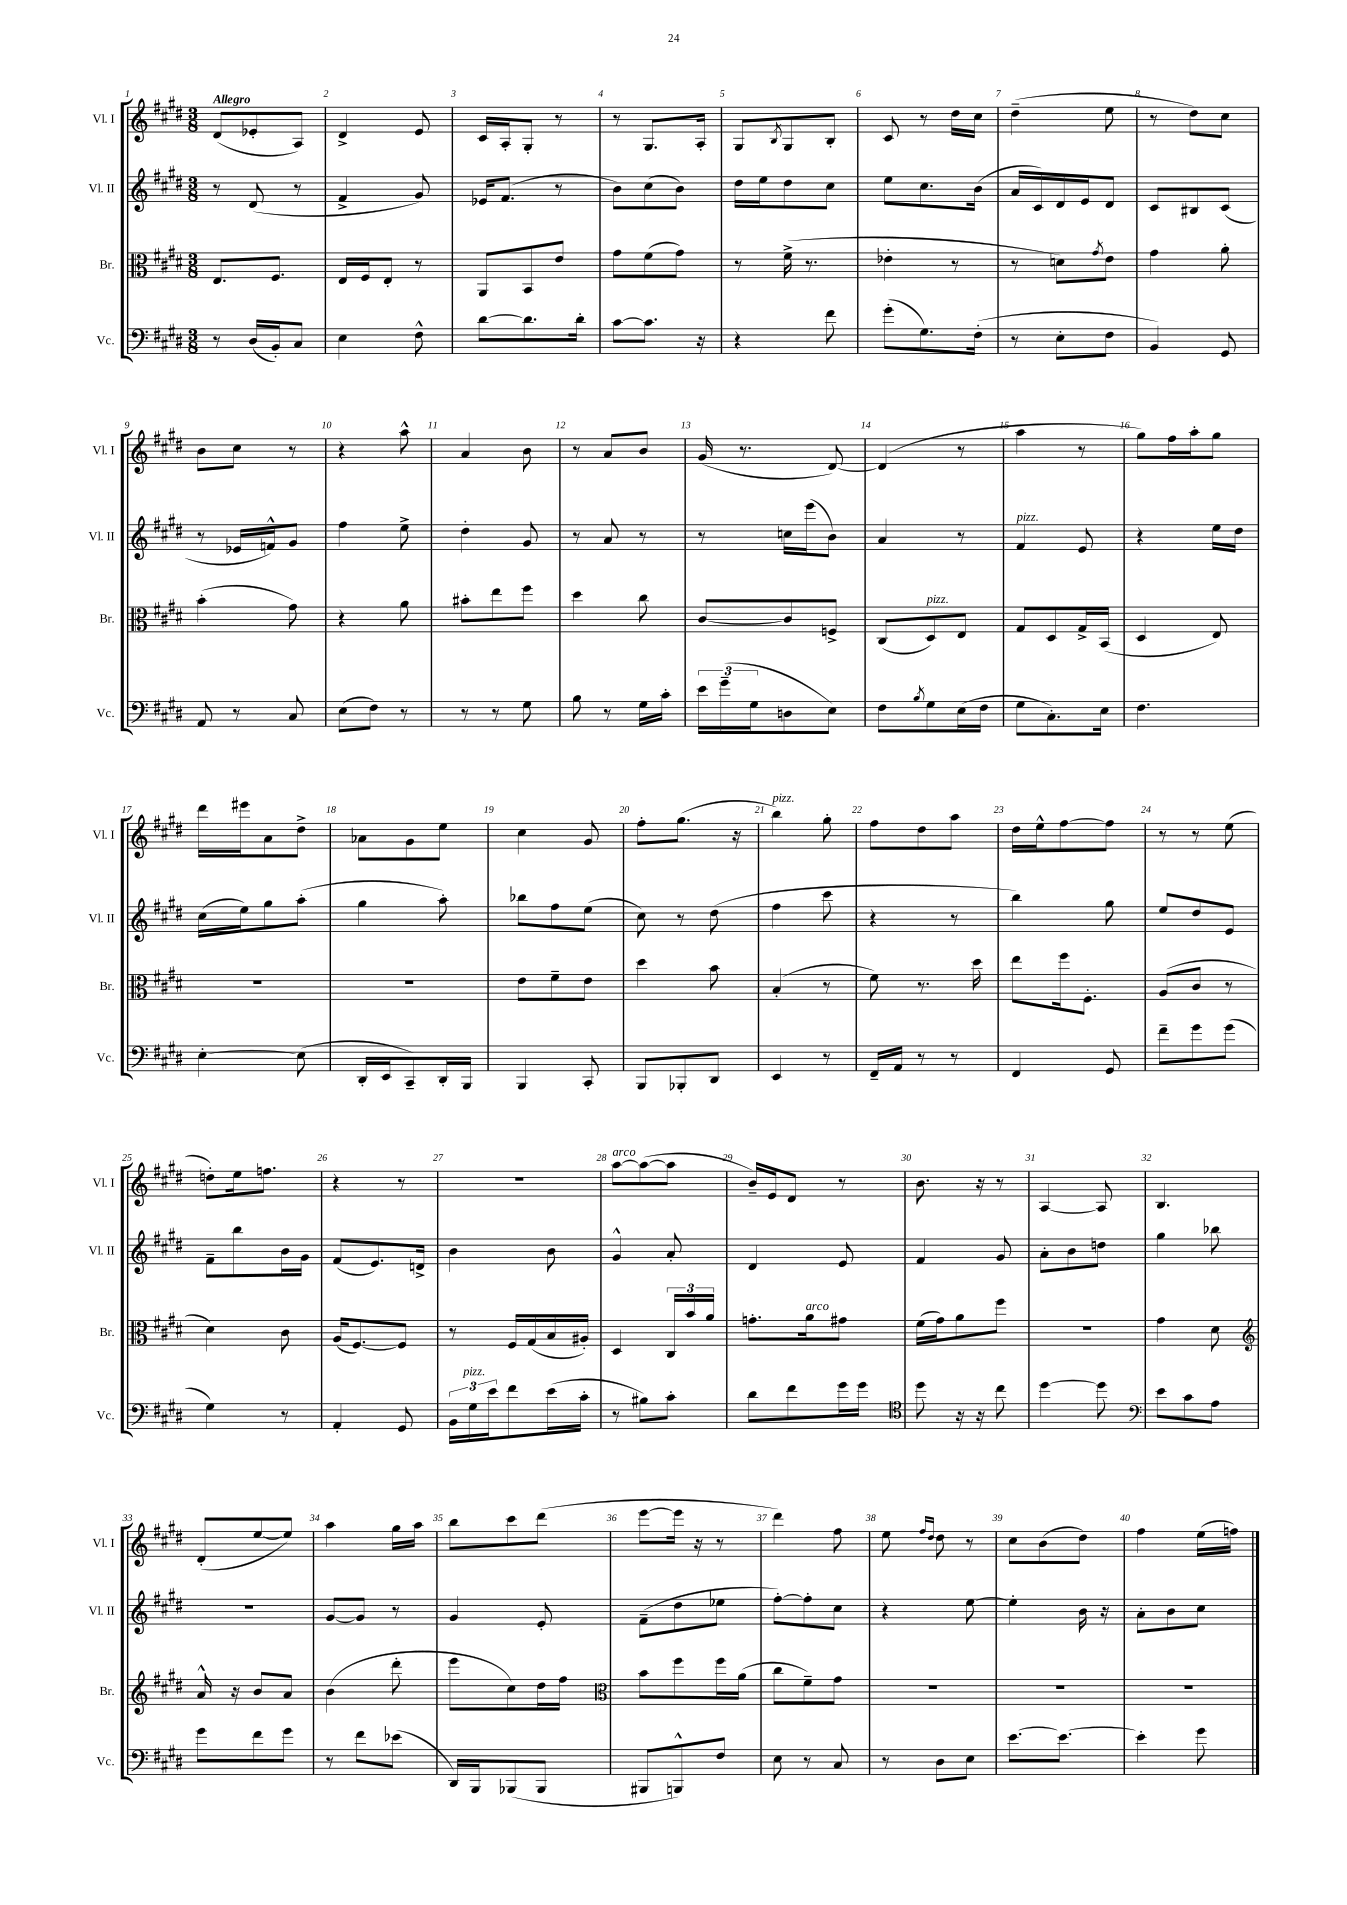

**kern	**kern	**kern	**kern
*staff4	*staff3	*staff2	*staff1
*clefF4	*clefC3	*clefG2	*clefG2
*k[f#c#g#d#]	*k[f#c#g#d#]	*k[f#c#g#d#]	*k[f#c#g#d#]
*M3/8	*M3/8	*M3/8	*M3/8
8r	8.E/L	8r	(8d#/L
(16D#/LL	.	(8d#/	8e-'/
16BB'/J)	8.F#/J	.	.
8C#/J	.	8r	8A/J)
=	=	=	=
4E\	16E/LL	4f#^/	4d#^/
.	16F#/J	.	.
.	8E'/J	.	.
8F#^^\	8r	8g#/)	8e/
=	=	=	=
[8d#\L	8AA/L	16e-/LK	16c#/LL
.	.	(8.f#/J	16A'/J
8.d#\]	8BB/	.	8G#'/J
.	8e/J	8r	8r
16d#'\Jk	.	.	.
=	=	=	=
[8c#\L	8g#\L	8b\L)	8r
8.c#\]J	(8f#\	(8cc#\	8.G#/L
.	8g#\J)	8b\J)	.
16r	.	.	16A'/Jk
=	=	=	=
4r	8r	16dd#\LL	8G#/L
.	.	16ee\J	.
.	.	.	8qB/
.	(16f#^\	8dd#\	8G#/
.	8.r	.	.
8f#\	.	8cc#\J	8B'/J
=	=	=	=
(8g#'\L	4e-'\	8ee\L	8c#/
8.G#\)	.	8.cc#\	8r
.	8r	.	16dd#\LL
(16F#'\Jk	.	(16b\Jk	16cc#\JJ
=	=	=	=
8r	8r	16a/LL	(4dd#~\
.	.	16c#/)	.
8E'\L	8d\L)	16d#/	.
.	.	16e/J	.
.	8qg#/	.	.
8F#\J	8e\J	8d#/J	8ee\
=	=	=	=
4BB/)	4g#\	8c#/L	8r
.	.	8B#/	8dd#\L)
8GG#/	8a'\	(8c#/J	8cc#\J
=	=	=	=
8AA/	(4b'\	8r	8b\L
8r	.	16e-/LL	8cc#\J
.	.	16f^^/J)	.
8C#/	8g#\)	8g#/J	8r
=	=	=	=
(8E\L	4r	4ff#\	4r
8F#\J)	.	.	.
8r	8a\	8ee^\	8aa^^\
=	=	=	=
8r	8b#'\L	4dd#'\	4a/
8r	8ee\	.	.
8G#\	8ff#\J	8g#/	8b\
=	=	=	=
8B\	4dd#\	8r	8r
8r	.	8a/	8a/L
16G#\LL	8cc#\	8r	8b/J
16c#'\JJ	.	.	.
=	=	=	=
24e\LL	[8c#/L	8r	(16g#/
(24g#~\	.	.	.
.	.	.	8.r
24G#\J	.	.	.
8D\	8c#/]	16cc\LL	.
.	.	(16eee\J	.
8E\J)	8F^/J	8b\J)	[8d#/)
=	=	=	=
8F#\L	(8C#/L	4a/	(4d#/]
8qB/	.	.	.
8G#\	8D#/)	.	.
(16E\L	8E/J	8r	8r
16F#\JJ	.	.	.
=	=	=	=
8G#\L	8G#/L	4f#/	4aa\
8.C#'\)	8D#/	.	.
.	16G#^/L	8e/	8r
16E\Jk	(16BB/JJ	.	.
=	=	=	=
4.F#\	4D#/	4r	8gg#\L)
.	.	.	16ff#\L
.	.	.	16aa'\J
.	8E/)	16ee\LL	8gg#\J
.	.	16dd#\JJ	.
=	=	=	=
[4E'\	4.r	(16cc#\LL	16ddd#\LL
.	.	16ee\J)	16eee#\J
.	.	8gg#\	8a\
(8E\]	.	(8aa'\J	8dd#^\J
=	=	=	=
16DD#'/LL	4.r	4gg#\	8a-\L
16EE/J	.	.	.
8CC#~/)	.	.	8g#\
16DD#'/L	.	8aa'\)	8ee\J
16BBB/JJ	.	.	.
=	=	=	=
4BBB/	8e\L	8bb-\L	4cc#\
.	8f#~\	8ff#\	.
8CC#'/	8e\J	(8ee\J	8g#/
=	=	=	=
8BBB/L	4dd#\	8cc#\)	8ff#'\L
8BBB-'/	.	8r	(8.gg#\J
8DD#/J	8b\	(8dd#\	.
.	.	.	16r
=	=	=	=
4EE/	(4B'/	4ff#\	4bb\)
8r	8r	8ccc#\	8gg#'\
=	=	=	=
16FF#~/LL	8f#\)	4r	8ff#\L
16AA/JJ	.	.	.
8r	8.r	.	8dd#\
8r	.	8r	8aa\J
.	16dd#\	.	.
=	=	=	=
4FF#/	8ee\L	4bb\)	16dd#\LL
.	.	.	16ee^^\J
.	16ff#\k	.	[8ff#\
.	8.F#'\J	.	.
8GG#/	.	8gg#\	8ff#\]J
=	=	=	=
8f#~\L	(8A/L	8ee/L	8r
8g#\	8c#/J	8dd#/	8r
(8g#\J	8r	8e/J	(8ee\
=	=	=	=
4G#\)	4d#\)	8f#~\L	8dd'\L)
.	.	8bb\	16ee\k
.	.	.	8.ff\J
8r	8c#\	16b\L	.
.	.	16g#\JJ	.
=	=	=	=
4AA'/	(16A/LK	(8f#/L	4r
.	[8.F#/)	.	.
.	.	8.e/)	.
8GG#/	8F#/]J	.	8r
.	.	16d^/Jk	.
=	=	=	=
24BB\LL	8r	4b\	4.r
24G#\	.	.	.
24e\J	.	.	.
8f#\	16F#/LL	.	.
.	(16G#/	.	.
(16e\L	16B/	8b\	.
16c#'\JJ	16A#'/JJ)	.	.
=	=	=	=
8r	4D#/	4g#^^/	[8aa\L
8B#\L)	.	.	(8aa\_
8c#'\J	24C#/LL	8a'/	8aa\]J
.	24b/	.	.
.	24a/JJ	.	.
=	=	=	=
8d#\L	8.g'\L	4d#/	16b~/LL)
.	.	.	16e/J
8f#\	.	.	8d#/J
.	16a\k	.	.
16g#\L	8g#\J	8e/	8r
16g#\JJ	.	.	.
=	=	=	=
*clefC4	*	*	*
8dd#\	(16f#\LL	4f#/	8.b\
.	16g#\J)	.	.
16r	8a\	.	.
16r	.	.	16r
8cc#\	8ff#\J	8g#/	8r
=	=	=	=
[4dd#\	4.r	8a'\L	[4A/
.	.	8b\	.
8dd#\]	.	8dd\J	8A/]
=	=	=	=
*clefF4	*	*	*
8e\L	4g#\	4gg#\	4.B/
8c#\	.	.	.
8A\J	8d#\	8bb-\	.
=	=	=	=
*	*clefG2	*	*
8g#\L	16a^^/	4.r	(8d#'/L
.	16r	.	.
8f#\	8b/L	.	[8ee/
8g#\J	8a/J	.	8ee/]J)
=	=	=	=
8r	(4b\	[8g#/L	4aa\
8f#\L	.	8g#/]J	.
(8e-\J	8ddd#'\	8r	16gg#\LL
.	.	.	16aa\JJ
=	=	=	=
16DD#/LL)	8eee\L	4g#/	8bb\L
16BBB/J	.	.	.
(8BBB-/	8cc#\)	.	8ccc#\
8BBB-/J	16dd#\L	8e'/	(8ddd#\J
.	16ff#\JJ	.	.
=	=	=	=
*	*clefC3	*	*
8BBB#/L	8b\L	(8f#~\L	[8eee\L
8BBB^^/)	8ff#\	8dd#\	16eee\]Jk
.	.	.	16r
8F#/J	16ff#\L	8ee-\J	8r
.	(16a\JJ	.	.
=	=	=	=
8E\	8cc#\L	[8ff#'\L)	4ddd#\)
8r	8f#~\)	8ff#'\]	.
8C#/	8g#\J	8cc#\J	8ff#\
=	=	=	=
8r	4.r	4r	8ee\
.	.	.	16qqff#/LL
.	.	.	16qqdd#/JJ
8D#\L	.	.	8dd#\
8E\J	.	[8ee\	8r
=	=	=	=
[8.e\L	4.r	4ee'\]	8cc#\L
.	.	.	(8b\
8.e\_J	.	.	.
.	.	16b\	8dd#\J)
.	.	16r	.
=	=	=	=
4e'\]	4.r	8a'\L	4ff#\
.	.	8b\	.
8g#\	.	8cc#\J	(16ee\LL
.	.	.	16ff\JJ)
==	==	==	==
*-	*-	*-	*-
